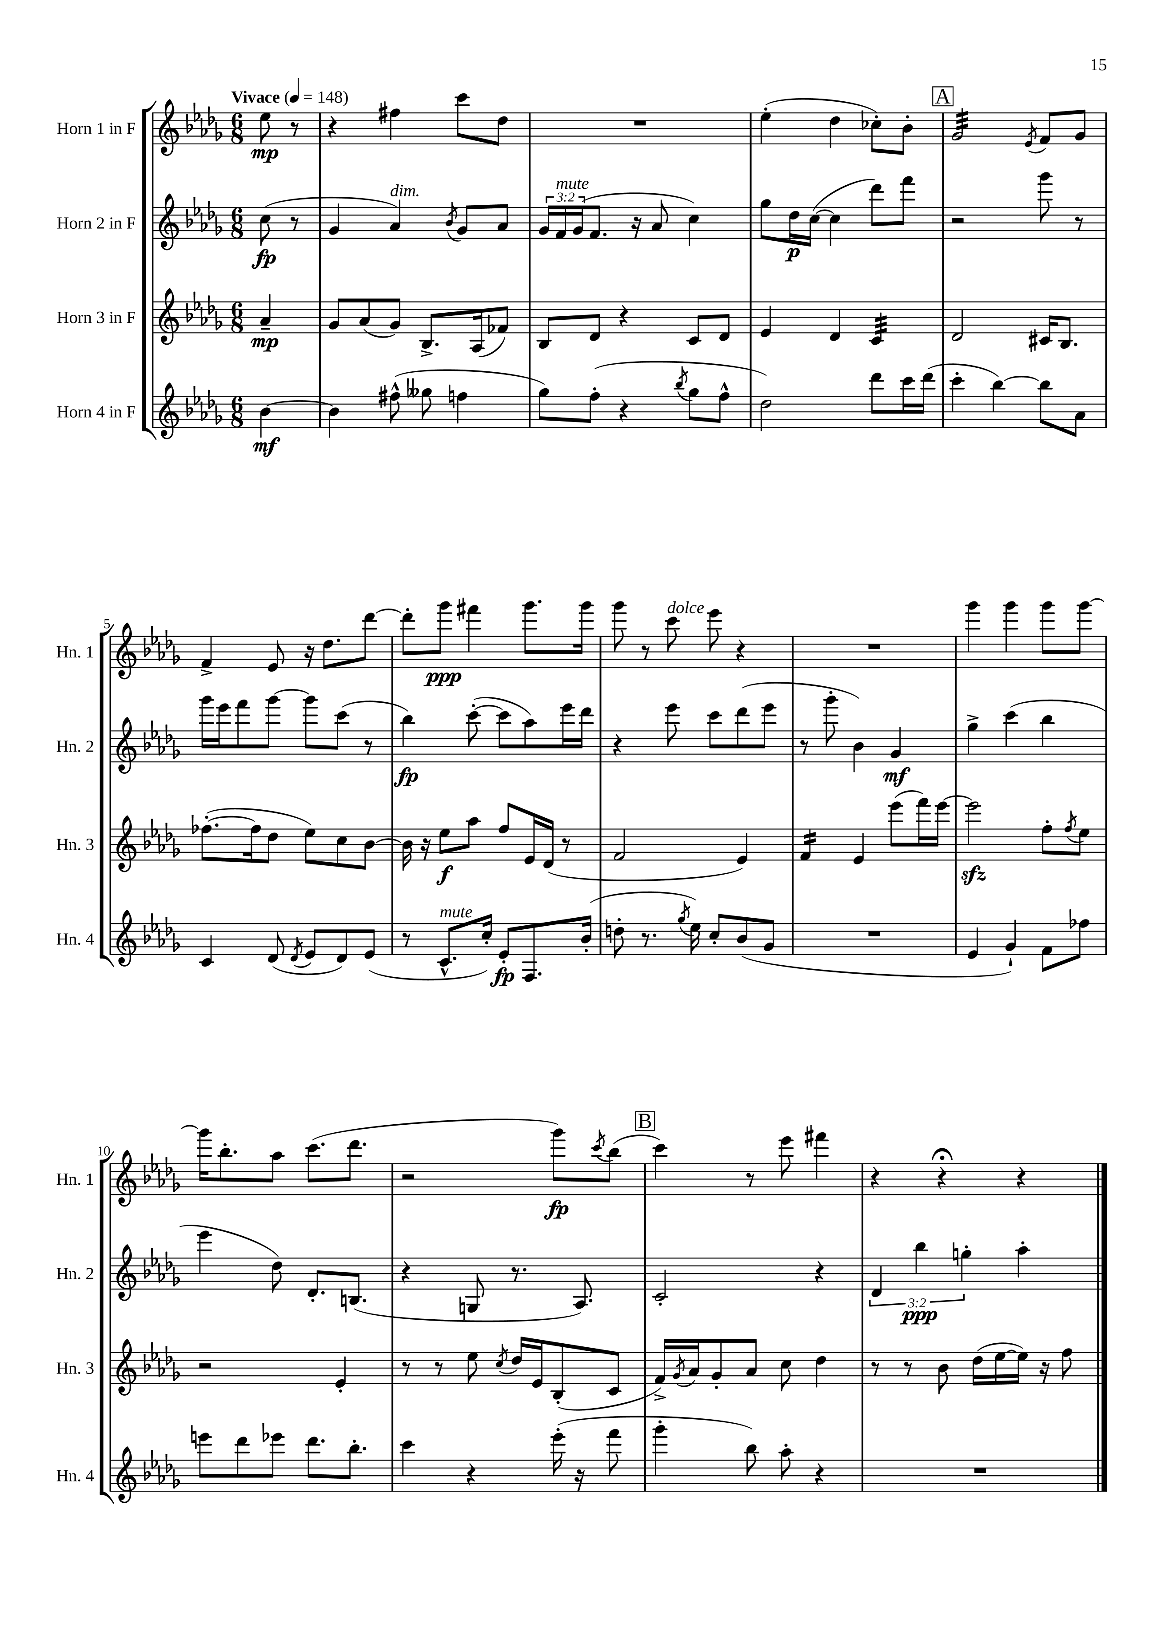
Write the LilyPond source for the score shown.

<<
\new StaffGroup <<
\new Staff = "s0" \with { instrumentName = "Horn 1 in F" shortInstrumentName = "Hn. 1" } {
    \clef treble \key des \major \numericTimeSignature \time 6/8 \partial 4 \tempo "Vivace" 4 = 148
    ees''8\mp r8 |
    r4 fis''4 c'''8 des''8 |
    R2. |
    ees''4-.( des''4 ces''8-.) bes'8-. |
    \mark \markup { \box "A" } ges'2:32 \acciaccatura { ees'8 } f'8 ges'8 |
    f'4-> ees'8 r16 des''8. des'''8~ |
    des'''8-. ges'''8\ppp fis'''4 ges'''8. ges'''16 |
    ges'''8 r8 c'''8^\markup { \italic "dolce" } ees'''8 r4 |
    R2. |
    ges'''4 ges'''4 ges'''8 ges'''8~ |
    ges'''16 bes''8.-. aes''8 c'''8.( des'''8. |
    r2 ges'''8\fp) \acciaccatura { c'''8 } bes''8( |
    \mark \markup { \box "B" } c'''4) r8 ees'''8 fis'''4 |
    r4 r4\fermata r4 \bar "|." |
}
\new Staff = "s1" \with { instrumentName = "Horn 2 in F" shortInstrumentName = "Hn. 2" } {
    \clef treble \key des \major \numericTimeSignature \time 6/8 \override Staff.TupletNumber.text = #tuplet-number::calc-fraction-text \partial 4
    c''8\fp( r8 |
    ges'4 aes'4^\markup { \italic "dim." }) \acciaccatura { bes'8 } ges'8 aes'8 |
    \tuplet 3/2 { ges'16 f'16^\markup { \italic "mute" } ges'16( } f'8. r16 aes'8 c''4) |
    ges''8 des''16\p c''16~( c''4 des'''8) f'''8 |
    \mark \markup { \box "A" } r2 ges'''8 r8 |
    ges'''16 ees'''16 f'''8 ges'''8~ ges'''8 c'''8( r8 |
    bes''4\fp) c'''8~-.( c'''8 aes''8) ees'''16 des'''16 |
    r4 ees'''8 c'''8 des'''8( ees'''8 |
    r8 ges'''8-. bes'4) ges'4\mf |
    ges''4-> c'''4( bes''4 |
    ees'''4 des''8) des'8.-. b8.( |
    r4 g8 r8. aes8.) |
    \mark \markup { \box "B" } c'2-. r4 |
    \tuplet 3/2 { des'4 bes''4\ppp g''4-. } aes''4-. \bar "|." |
}
\new Staff = "s2" \with { instrumentName = "Horn 3 in F" shortInstrumentName = "Hn. 3" } {
    \clef treble \key des \major \numericTimeSignature \time 6/8 \partial 4
    aes'4--\mp |
    ges'8 aes'8( ges'8) bes8.-> aes16( fes'8) |
    bes8 des'8 r4 c'8 des'8 |
    ees'4 des'4 c'4:32 |
    \mark \markup { \box "A" } des'2 cis'16 bes8. |
    fes''8.~-.( fes''16 des''8 ees''8) c''8 bes'8~ |
    bes'16 r16 ees''8\f aes''8 f''8 ees'16 des'16( r8 |
    f'2 ees'4) |
    f'4:16 ees'4 ees'''8( f'''16) ees'''16~ |
    ees'''2\sfz f''8-. \acciaccatura { f''8 } ees''8 |
    r2 ees'4-. |
    r8 r8 ees''8 \acciaccatura { c''8 } des''16 ees'16 bes8-.( c'8 |
    \mark \markup { \box "B" } f'16->) \acciaccatura { ges'8 } aes'16 ges'8-. aes'8 c''8 des''4 |
    r8 r8 bes'8 des''16( ees''16~ ees''16) r16 f''8 \bar "|." |
}
\new Staff = "s3" \with { instrumentName = "Horn 4 in F" shortInstrumentName = "Hn. 4" } {
    \clef treble \key des \major \numericTimeSignature \time 6/8 \partial 4
    bes'4~\mf |
    bes'4 fis''8-^( geses''8 f''4 |
    ges''8) f''8-.( r4 \acciaccatura { bes''8 } ges''8 f''8-^ |
    des''2) des'''8 c'''16 des'''16( |
    \mark \markup { \box "A" } c'''4-. bes''4~) bes''8 aes'8 |
    c'4 des'8( \acciaccatura { des'8 } ees'8 des'8) ees'8( |
    r8 c'8.-^^\markup { \italic "mute" } c''16-.) ees'8-.\fp f8. bes'16-.( |
    d''8-. r8. \acciaccatura { ges''8 } ees''16) c''8-. bes'8( ges'8 |
    R2. |
    ees'4 ges'4-!) f'8 fes''8 |
    e'''8 des'''8 ees'''8 des'''8. bes''8.-. |
    c'''4 r4 ees'''16-.( r16 f'''8 |
    \mark \markup { \box "B" } ges'''4-. bes''8) aes''8-. r4 |
    R2. \bar "|." |
}
>>
>>
